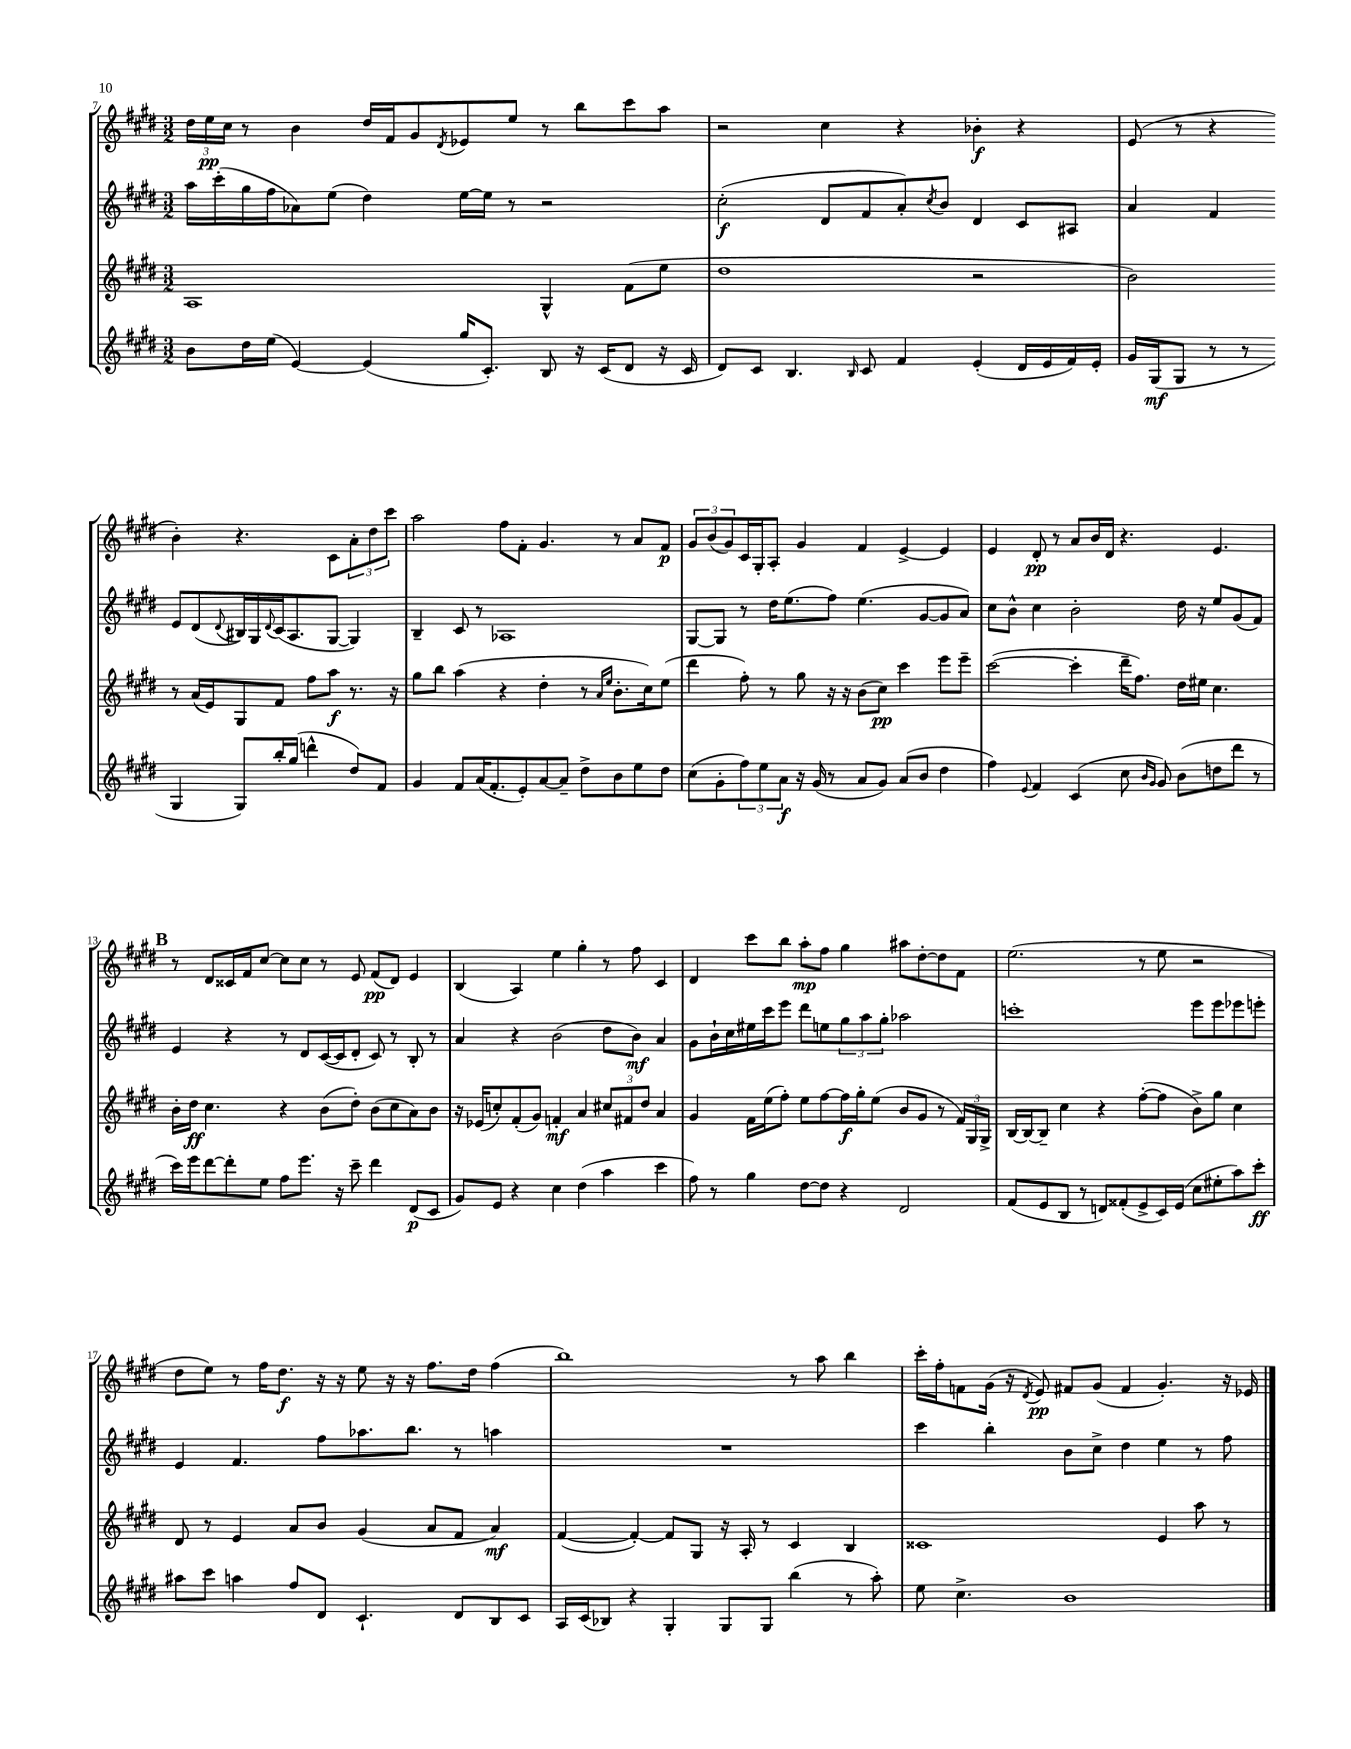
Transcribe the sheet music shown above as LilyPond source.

<<
\new StaffGroup <<
\new Staff = "s0" {
    \clef treble \key e \major \numericTimeSignature \time 3/2
    \tuplet 3/2 { dis''16 e''16\pp cis''16 } r8 b'4 dis''16 fis'16 gis'8 \acciaccatura { dis'8 } ees'8 e''8 r8 b''8 cis'''8 a''8 |
    r2 cis''4 r4 bes'4-.\f r4 |
    e'8( r8 r4 b'4-.) r4. cis'8 \tuplet 3/2 { a'8-. dis''8 cis'''8 } |
    a''2 fis''8 fis'8-. gis'4. r8 a'8 fis'8\p |
    \tuplet 3/2 { gis'8 b'8( gis'8) } cis'16 gis16-. a8-. gis'4 fis'4 e'4~-> e'4 |
    e'4 dis'8-.\pp r8 a'8 b'16 dis'16 r4. e'4. |
    \mark \markup { \bold "B" } r8 dis'8 cisis'16 fis'16 cis''8~ cis''8 cis''8 r8 e'8 fis'8\pp( dis'8) e'4 |
    b4( a4) e''4 gis''4-. r8 fis''8 cis'4 |
    dis'4 cis'''8 b''8 a''8-.\mp fis''8 gis''4 ais''8 dis''8~-. dis''8 fis'8 |
    e''2.( r8 e''8 r2 |
    dis''8 e''8) r8 fis''16 dis''8.\f r16 r16 e''8 r16 r16 fis''8. dis''16 fis''4( |
    b''1) r8 a''8 b''4 |
    cis'''16-. fis''16-. f'8 gis'16( r16 \acciaccatura { dis'8 } e'8\pp) fis'8 gis'8( fis'4 gis'4.-.) r16 ees'16 \bar "|." |
}
\new Staff = "s1" {
    \clef treble \key e \major \numericTimeSignature \time 3/2
    a''16 cis'''16-.( gis''16 fis''16 aes'8) e''8( dis''4) e''16~ e''16 r8 r2 |
    cis''2-.\f( dis'8 fis'8 a'8-.) \acciaccatura { cis''8 } b'8 dis'4 cis'8 ais8 |
    a'4 fis'4 e'8 dis'8( \appoggiatura { dis'8 } bis16) gis16 \appoggiatura { dis'8 } cis'16( a8. gis8~ gis4) |
    b4-- cis'8 r8 aes1 |
    gis8~ gis8 r8 dis''16 e''8.( fis''8) e''4.( gis'8~ gis'8 a'8) |
    cis''8 b'8-^ cis''4 b'2-. dis''16 r16 e''8 gis'8( fis'8) |
    \mark \markup { \bold "B" } e'4 r4 r8 dis'8 cis'16~( cis'16 dis'8-. cis'8) r8 b8-. r8 |
    a'4 r4 b'2( dis''8 b'8\mf) a'4 |
    gis'8 b'16-! cis''16 eis''16 cis'''16 e'''8 dis'''8 e''8 \tuplet 3/2 { gis''8 a''8 gis''8-. } aes''2 |
    c'''1-. e'''8 e'''8 ees'''8 e'''8-. |
    e'4 fis'4. fis''8 aes''8. b''8. r8 a''4 |
    R1. |
    cis'''4 b''4-. b'8 cis''8-> dis''4 e''4 r8 fis''8 \bar "|." |
}
\new Staff = "s2" {
    \clef treble \key e \major \numericTimeSignature \time 3/2
    a1 gis4-^ fis'8( e''8 |
    dis''1 r2 |
    b'2) r8 a'16( e'16) gis8 fis'8 fis''8 a''8\f r8. r16 |
    gis''8 b''8 a''4( r4 dis''4-. r8 \grace { a'16 e''16 } b'8.-. cis''16) e''8( |
    dis'''4 fis''8-.) r8 gis''8 r16 r16 b'8( cis''8\pp) cis'''4 e'''8 e'''8-- |
    cis'''2~( cis'''4-. dis'''16-- fis''8.) dis''16 eis''16 cis''4. |
    \mark \markup { \bold "B" } b'16-. dis''16\ff cis''4. r4 b'8( dis''8-.) b'8( cis''8 a'8) b'8 |
    r16 ees'16( c''8-.) fis'8-.( gis'8) f'4-.\mf a'4 \tuplet 3/2 { cis''8 fis'8 dis''8 } a'4 |
    gis'4 fis'16 e''16( fis''8-.) e''8 fis''8~ fis''16\f gis''16-. e''8( b'8 gis'8 r8 \tuplet 3/2 { fis'16) gis16 gis16-> } |
    b16~ b16~ b8-- cis''4 r4 fis''8~-.( fis''8 b'8->) gis''8 cis''4 |
    dis'8 r8 e'4 a'8 b'8 gis'4( a'8 fis'8 a'4\mf) |
    fis'4~( fis'4~-.) fis'8 gis8 r16 a16-. r8 cis'4 b4 |
    cisis'1 e'4 a''8 r8 \bar "|." |
}
\new Staff = "s3" {
    \clef treble \key e \major \numericTimeSignature \time 3/2
    b'8 dis''16 e''16( e'4~) e'4( gis''16 cis'8.-.) b8 r16 cis'16( dis'8 r16 cis'16 |
    dis'8) cis'8 b4. \grace { b16 } cis'8 fis'4 e'4-.( dis'16 e'16 fis'16) e'16-. |
    gis'16 gis16\mf( gis8 r8 r8 gis4 gis8) b''16-. gis''16( d'''4-^ dis''8) fis'8 |
    gis'4 fis'8 a'16( fis'8.-. e'8-.) a'8~ a'8-- dis''8-> b'8 e''8 dis''8 |
    cis''8( gis'8-. \tuplet 3/2 { fis''8) e''8 a'8\f } r16 gis'16( r8 a'8 gis'8) a'8( b'8 dis''4 |
    fis''4) \appoggiatura { e'8 } fis'4 cis'4( cis''8 \grace { b'16 gis'16 } gis'8) b'8( d''8 dis'''8 r8 |
    \mark \markup { \bold "B" } cis'''16) e'''16 dis'''8~ dis'''8-. e''8 fis''8 e'''8. r16 cis'''8-- dis'''4 dis'8\p( cis'8 |
    gis'8) e'8 r4 cis''4 dis''4( a''4 cis'''4 |
    fis''8) r8 gis''4 dis''8~ dis''8 r4 dis'2 |
    fis'8( e'8 b8 r8 d'8) fisis'8-.( e'8-> cis'16) e'16( cis''8 eis''8-. a''8) cis'''8-.\ff |
    ais''8 cis'''8 a''4 fis''8 dis'8 cis'4.-! dis'8 b8 cis'8 |
    a16 cis'16( bes8) r4 gis4-. gis8 gis8 b''4( r8 a''8-.) |
    e''8 cis''4.-> b'1 \bar "|." |
}
>>
>>
\layout { \context { \Score currentBarNumber = #7 } }
